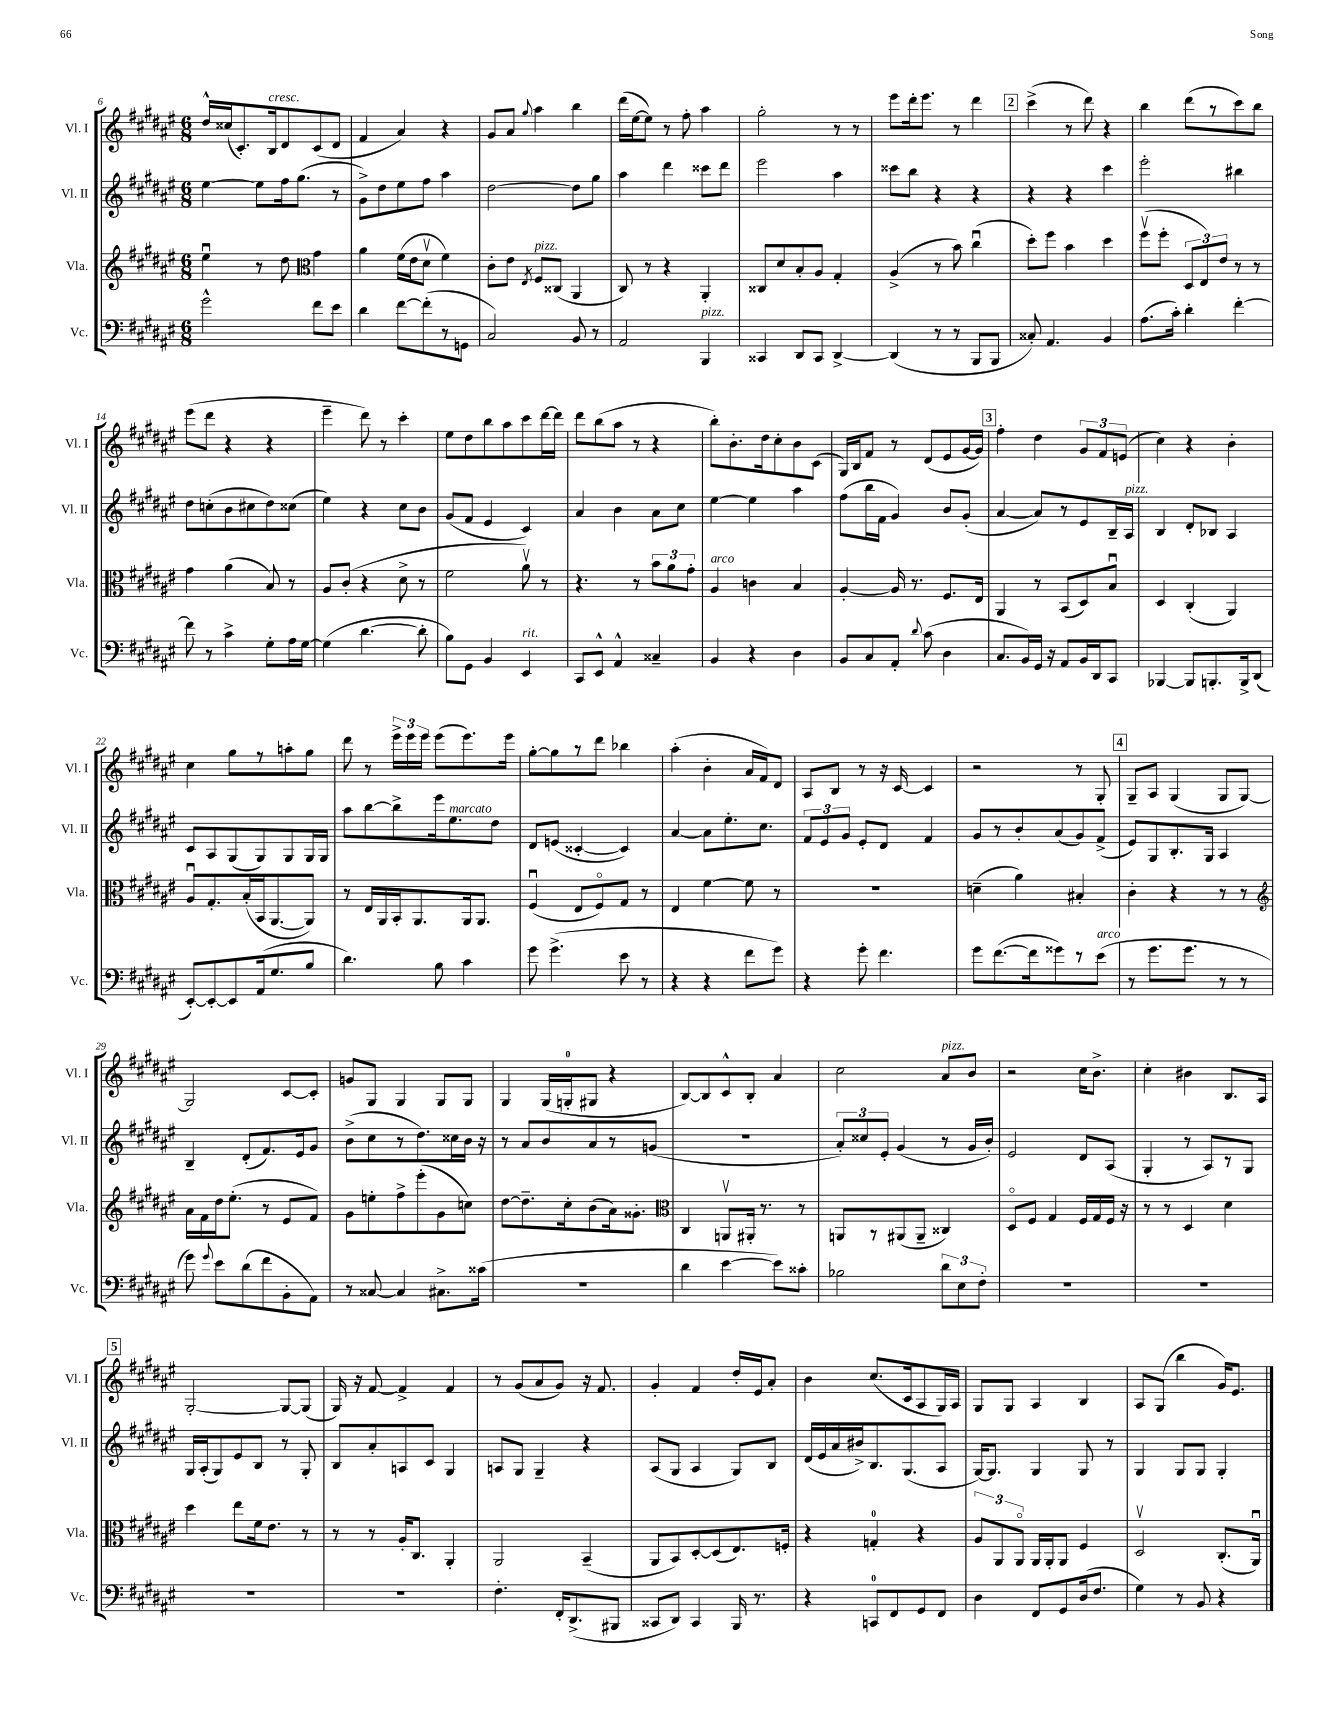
<<
\new StaffGroup <<
\new Staff = "s0" \with { instrumentName = "Vl. I" shortInstrumentName = "Vl. I" } {
    \clef treble \key fis \major \numericTimeSignature \time 6/8
    \autoBeamOff dis''16[-^ cisis''16( cis'8.-.) b16^\markup { \italic "cresc." } dis'8 cis'8( dis'8] |
    fis'4 ais'4) r4 |
    gis'8[ ais'8] \appoggiatura { gis''8 } ais''4 b''4 |
    dis'''16[( eis''16~ eis''8]) r8 fis''8-. ais''4 |
    gis''2-. r8 r8 |
    eis'''8[ dis'''16-. eis'''8.] r8 dis'''4 |
    \mark \markup { \box "2" } cis'''4->( r8 dis'''8) r4 |
    b''4 dis'''8[( r8 cis'''8) b''8] |
    eis'''8[( dis'''8] r4 r4 |
    eis'''4-- dis'''8) r8 cis'''4-. |
    eis''8[ dis''8 b''8 ais''8 cis'''8 dis'''16~ dis'''16] |
    dis'''8[ b''8( ais''8] r8 r4 |
    b''8[-.) b'8.-. dis''16 cis''8-. b'8 cis'8]( |
    gis16[) b16 fis'8] r8 dis'8[( eis'8 gis'16~ gis'16]) |
    \mark \markup { \box "3" } fis''4-. dis''4 \tuplet 3/2 { gis'8[ fis'8 e'8]( } |
    cis''4) r4 b'4-. |
    cis''4 gis''8[ r8 a''8-. gis''8] |
    dis'''8 r8 \tuplet 3/2 { eis'''16[-> eis'''16 eis'''16] } eis'''8[( eis'''8.) eis'''16] |
    gis''8[~-. gis''8 r8 dis'''8] bes''4 |
    ais''4-.( b'4-. ais'16[ fis'16) dis'8] |
    ais8[ b8] r8 r16 cis'16~ cis'4 |
    r2 r8 gis8-. |
    \mark \markup { \box "4" } gis8[-- ais8] gis4( gis8[ gis8]~) |
    gis2 cis'8[~ cis'8]-. |
    g'8[ gis8] gis4 gis8[ gis8] |
    gis4 gis16[( g16-0-. gis8] r4 |
    b8[~) b8 cis'8-^ b8]-. ais'4 |
    cis''2 ais'8[^\markup { \italic "pizz." } b'8] |
    r2 cis''16[ b'8.]-> |
    cis''4-. bis'4 b8.[ ais16] |
    \mark \markup { \box "5" } gis2~-. gis8[~ gis8]( |
    gis16) r16 fis'8~ fis'4-> fis'4 |
    r8 gis'8[( ais'8 gis'8]) r16 fis'8. |
    gis'4-. fis'4 dis''16[-. eis'16 ais'8]-. |
    b'4 cis''8.[( cis'16 ais8 gis16) ais16] |
    gis8[ gis8] ais4 b4 |
    ais8[ gis8]( b''4 gis'16[) eis'8.] \bar "|." |
}
\new Staff = "s1" \with { instrumentName = "Vl. II" shortInstrumentName = "Vl. II" } {
    \clef treble \key fis \major \numericTimeSignature \time 6/8
    \autoBeamOff eis''4~ eis''8[ fis''16 gis''8.]( r8 |
    gis'8[->) dis''8 eis''8 fis''8] ais''4 |
    dis''2~ dis''8[ gis''8] |
    ais''4 dis'''4 cisis'''8[ dis'''8] |
    eis'''2 ais''4 |
    cisis'''8[ b''8] r4 r4 |
    \mark \markup { \box "2" } r4 r4 cis'''4 |
    eis'''2-. bis''4 |
    dis''8[ c''8-.( b'8 cis''8 dis''8) cisis''8]( |
    eis''4) r4 cis''8[ b'8] |
    gis'8[( fis'8] eis'4 cis'4) |
    ais'4 b'4 ais'8[ cis''8] |
    eis''4~ eis''4 ais''4 |
    fis''8[( b''16 fis'16] gis'4) b'8[ gis'8]-.( |
    \mark \markup { \box "3" } ais'4~ ais'8[) r8 eis'8 b16-- ais16]^\markup { \italic "pizz." } |
    b4 dis'8[-. bes8] ais4 |
    cis'8[ ais8 gis8( gis8) gis8 gis16 gis16] |
    ais''8[ b''8~ b''8-> eis'''16 eis''8.^\markup { \italic "marcato" } dis''8] |
    dis'8[ e'8]( cisis'4~-. cisis'4) |
    ais'4~ ais'8[ eis''8.-. cis''8.] |
    \tuplet 3/2 { fis'8[ eis'8 gis'8] } eis'8[-. dis'8] fis'4 |
    gis'8[ r8 b'8-. ais'8( gis'8) fis'8]->( |
    \mark \markup { \box "4" } eis'8[) gis8 b8.-. gis16] ais4 |
    b4-- dis'8[-.( fis'8.) eis'16 gis'8] |
    b'8[->( cis''8 r8 dis''8.) cisis''16 b'16] r16 |
    r8 ais'8[ b'8 ais'8 r8 g'8]( |
    R2. |
    \tuplet 3/2 { ais'8[-.) cisis''8 eis'8]-. } gis'4( r8 gis'16[ b'16]-.) |
    eis'2 dis'8[ ais8]( |
    gis4-. r8 ais8[) r8 gis8] |
    \mark \markup { \box "5" } gis16[ ais16-.( gis8) eis'8 b8] r8 gis8-. |
    b8[ ais'8-. a8 cis'8] gis4 |
    a8[ gis8] gis4-- r4 |
    ais8[( gis8] ais4 gis8[) b8] |
    dis'16[( eis'16 ais'16 bis'16->) b8. gis8.( ais8] |
    gis16[~) gis8.] gis4 gis8 r8 |
    gis4 gis8[ gis8] gis4-. \bar "|." |
}
\new Staff = "s2" \with { instrumentName = "Vla." shortInstrumentName = "Vla." } {
    \clef treble \key fis \major \numericTimeSignature \time 6/8
    \autoBeamOff eis''4\downbow r8 dis''8 \clef alto gis'4 |
    ais'4 fis'16[( eis'16 dis'8]\upbow fis'4) |
    cis'8[-. eis'8] \acciaccatura { eis8 } fis8[^\markup { \italic "pizz." } cisis8]( ais,4 |
    cis8) r8 r4 ais,4-. |
    cisis8[ dis'8 b8-. ais8] gis4-. |
    ais4->( r8 b'8) cis''4\downbow( |
    \mark \markup { \box "2" } dis''8[-.) fis''8] b'4 dis''4 |
    fis''8[\upbow( fis''8]-. \tuplet 3/2 { dis8[ eis8) eis'8] } r8 r8 |
    gis'4 ais'4( b8) r8 |
    ais8[ cis'8]-.( r4 dis'8-> r8 |
    fis'2 ais'8\upbow) r8 |
    r4. r8 \tuplet 3/2 { b'8[ ais'8 gis'8]-. } |
    ais4^\markup { \italic "arco" } c'4 b4 |
    ais4~-. ais16 r8. fis8.[ eis16] |
    \mark \markup { \box "3" } ais,4 r8 b,8[( dis8) b8]\downbow |
    dis4 cis4-.( ais,4) |
    ais8[\downbow gis8.-. b16-.( b,16 ais,8.~ ais,8]) |
    r8 eis16[ ais,16 b,16-. ais,8. ais,16 ais,8.] |
    fis4\downbow( eis8[ fis8\flageolet) gis8] r8 |
    eis4 fis'4~ fis'8 r8 |
    R2. |
    d'4--( ais'4) bis4-. |
    \mark \markup { \box "4" } cis'4-. r4 r8 r8 |
    \clef treble ais'16[ fis'16 dis''16 eis''8.]-.( r8 eis'8[ fis'8]) |
    gis'8[ e''8-. fis''8-> eis'''8-.( gis'8 c''8]) |
    dis''8[~ dis''8.-- cis''16-. b'8( ais'16) gisis'8.]-. |
    \clef alto cis4 a,8[\upbow ais,16]-. r8. r8 |
    a,8[ r8 ais,8( ais,8]-- cisis4) |
    dis8[\flageolet fis8] gis4 fis16[ gis16 fis16] r16 |
    r8 r8 dis4 dis'4 |
    \mark \markup { \box "5" } dis''4 eis''8[ fis'16 eis'8.] r8 |
    r8 r8 ais16[-. cis8.] ais,4-. |
    ais,2 b,4--( |
    ais,8[ b,8) dis8~-. dis8( eis8.) f16]-. |
    r4 g4-0-. r4 |
    \tuplet 3/2 { ais8[ ais,8 ais,8]\flageolet } ais,16[ ais,16-. ais,8] fis4 |
    dis2\upbow cis8.[-.( ais,16]\downbow) \bar "|." |
}
\new Staff = "s3" \with { instrumentName = "Vc." shortInstrumentName = "Vc." } {
    \clef bass \key fis \major \numericTimeSignature \time 6/8
    \autoBeamOff gis'2-^ fis'8[ eis'8] |
    dis'4 fis'8[~ fis'8-.( r8 g,8] |
    cis2) b,8 r8 |
    ais,2 b,,4^\markup { \italic "pizz." } |
    cisis,4 dis,8[ cisis,8] dis,4~-> |
    dis,4( r8 r8 b,,8[ b,,8] |
    \mark \markup { \box "2" } cisis8-.) ais,4. b,4 |
    ais8.[( cis'16]-.) dis'4-. fis'4~-. |
    fis'8 r8 cis'4-> gis8[-. ais16 gis16]~ |
    gis4( dis'4.~ dis'8-. |
    b8[) gis,8] b,4 eis,4^\markup { \italic "rit." } |
    cis,8[ eis,8]-^ ais,4-^ cisis4-- |
    b,4 r4 dis4 |
    b,8[ cis8 ais,8]-. \appoggiatura { dis'8 } cis'8( dis4 |
    \mark \markup { \box "3" } cis8.[ b,16) gis,16] r16 ais,8[ b,16 dis,16 cis,8] |
    bes,,4~ bes,,8[ b,,8.-. b,,16-> dis,8]( |
    eis,8[~-.) eis,8~-. eis,8 ais,16( gis8. b8] |
    dis'4.) b8 cis'4 |
    gis'8 gis'4.->( eis'8 r8 |
    r4 r4 fis'8[ gis'8]) |
    r4 gis'8-. fis'4. |
    gis'8[ fis'8.~( fis'16 gisis'8) r8 eis'8]^\markup { \italic "arco" }( |
    \mark \markup { \box "4" } r8 gis'8.[ gis'8.] r8 r8 |
    gis'8) \appoggiatura { gis'8 } eis'8[ dis'8( fis'8 b,8-. ais,8]) |
    r8 cisis8~ cisis4 cis8.[-> cisis'16]( |
    R2. |
    dis'4 eis'4~ eis'8[) cisis'8]-. |
    bes2 \tuplet 3/2 { dis'8[ eis8 fis8]-. } |
    R2. |
    R2. |
    \mark \markup { \box "5" } R2. |
    R2. |
    fis4.-. fis,16[-. dis,8.->( bis,,8] |
    cisis,8[ dis,8]) cisis,4 b,,16 r8. |
    r4 c,8[-0 fis,8 gis,8 fis,8] |
    dis4 fis,8[ gis,8 dis16( fis8.] |
    gis4) r8 b,8 r4 \bar "|." |
}
>>
>>
\layout { \context { \Score currentBarNumber = #6 } }
